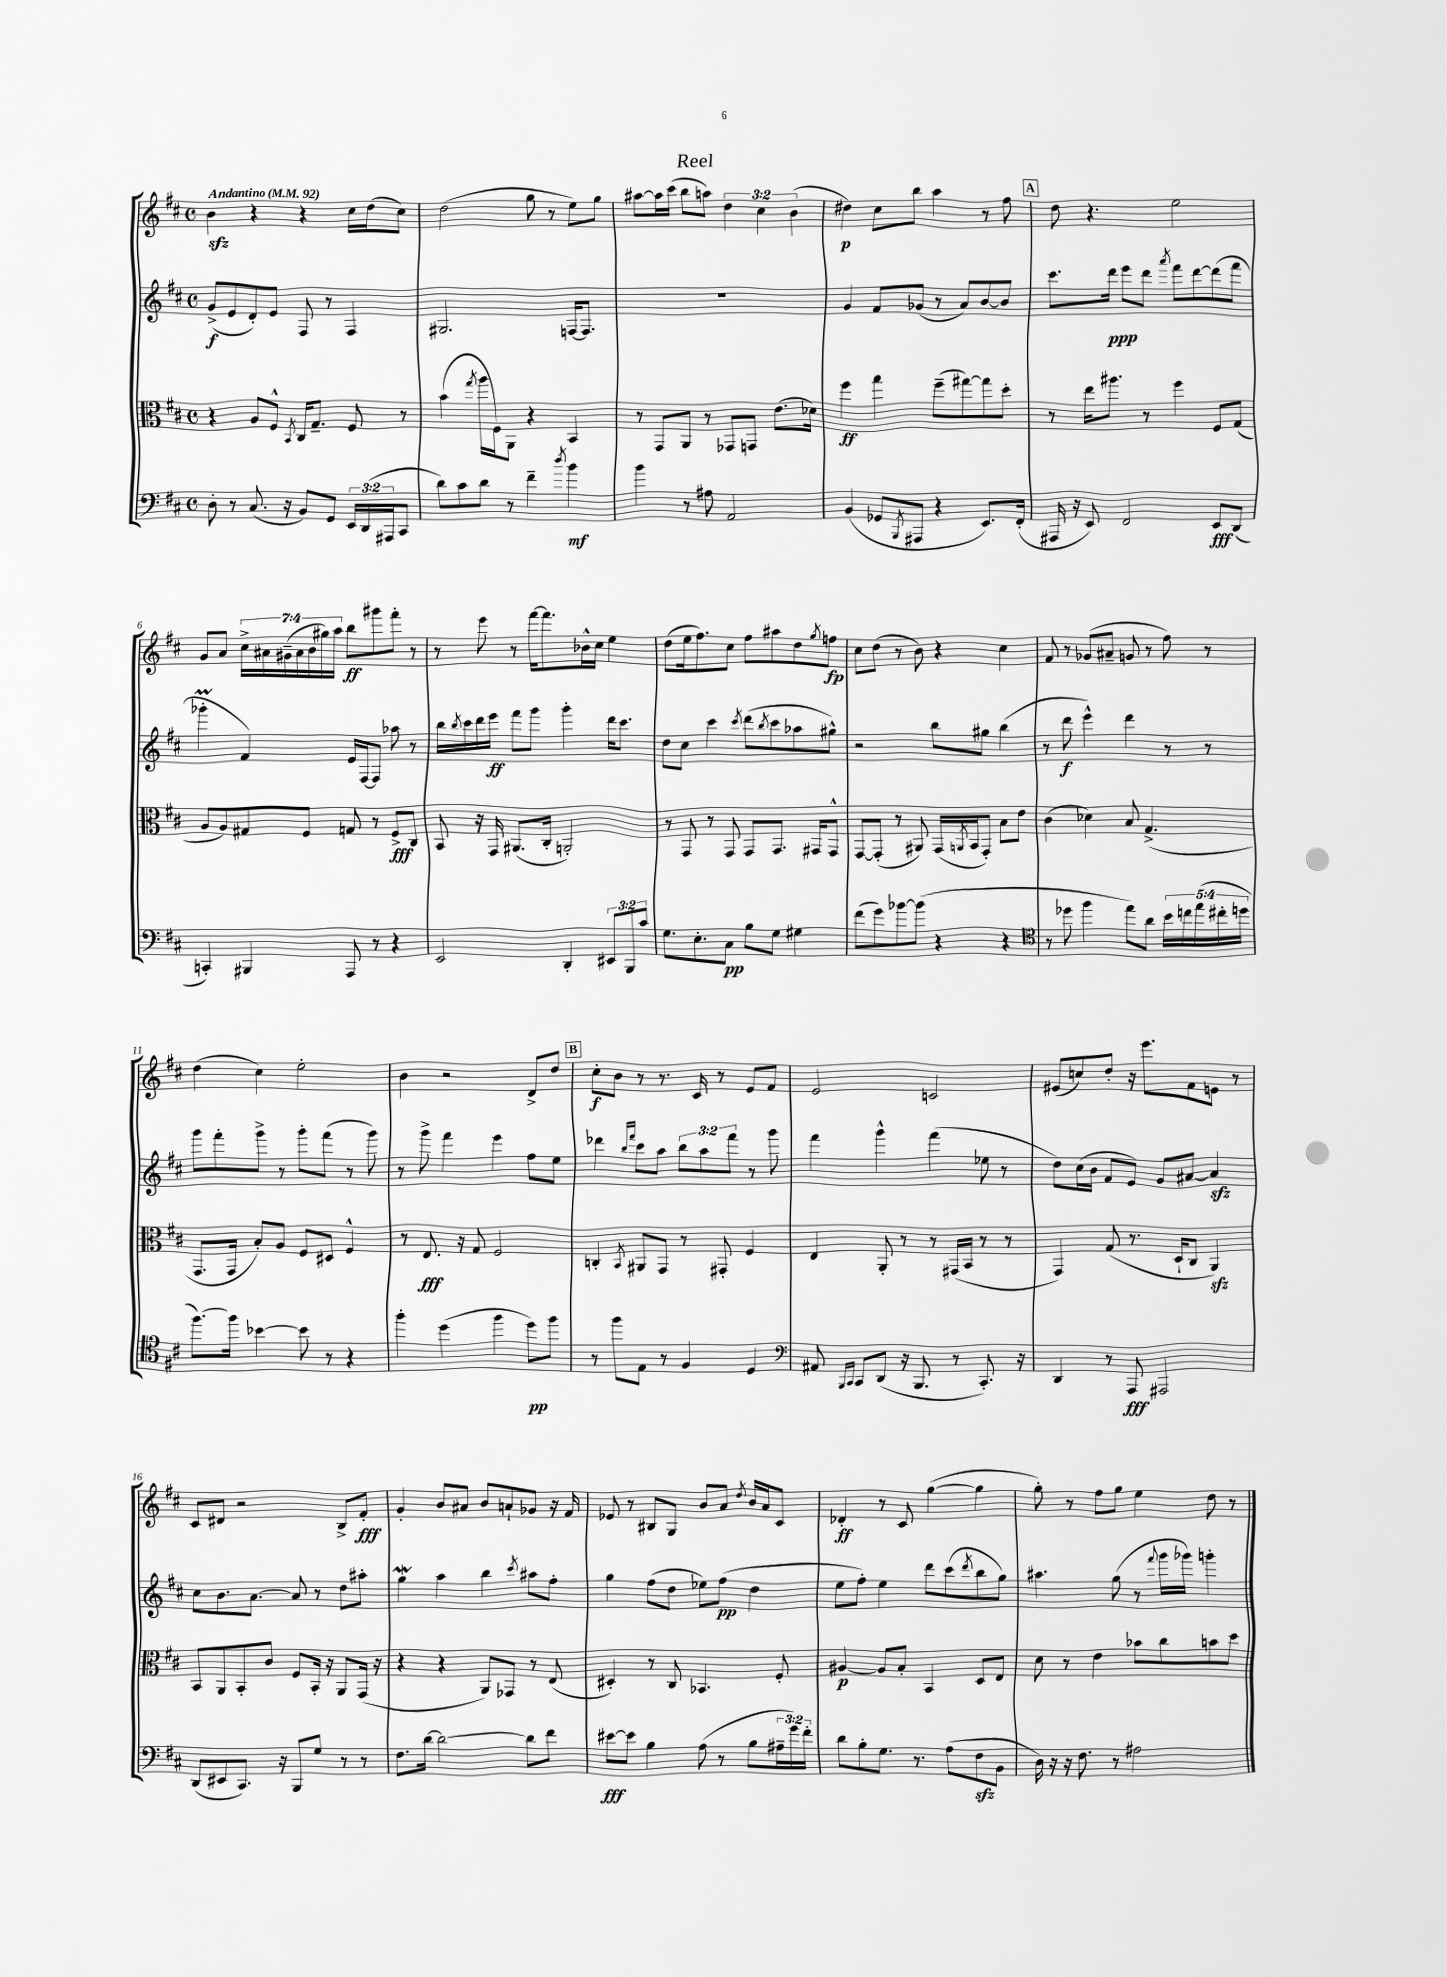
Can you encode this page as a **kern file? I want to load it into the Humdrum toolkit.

**kern	**dynam	**kern	**dynam	**kern	**dynam	**kern	**dynam
*part4	*part4	*part3	*part3	*part2	*part2	*part1	*part1
*staff4	*staff4	*staff3	*staff3	*staff2	*staff2	*staff1	*staff1
*clefF4	*	*clefC3	*	*clefG2	*	*clefG2	*
*k[f#c#]	*	*k[f#c#]	*	*k[f#c#]	*	*k[f#c#]	*
*M4/4	*	*M4/4	*	*M4/4	*	*M4/4	*
*met(c)	*	*met(c)	*	*met(c)	*	*met(c)	*
*MM92	*	*MM92	*	*MM92	*	*MM92	*
=1	=1	=1	=1	=1	=1	=1	=1
!	!	!	!	!	!	!LO:TX:a:B:t=Andantino	!
8D'\	.	4r	.	(8g^/L	f	4bzz\	.
8r	.	.	.	8e/	.	.	.
(8.C#/	.	8A/L	.	8d'/)	.	4r	.
.	.	8F#^^/J	.	8e/J	.	.	.
16r	.	.	.	.	.	.	.
.	.	8qBB/	.	.	.	.	.
8BB/L)	.	16C#/KL	.	8F#/	.	4r	.
.	.	8.G~/J	.	.	.	.	.
8GG/J	.	.	.	8r	.	.	.
24EE/LL	.	8F#/	.	4F#/	.	16cc#\LL	.
(24DD/	.	.	.	.	.	.	.
.	.	.	.	.	.	(16dd\J	.
24AAA#X/J	.	.	.	.	.	.	.
8CC#/J	.	8r	.	.	.	8cc#\J)	.
=2	=2	=2	=2	=2	=2	=2	=2
8d\L)	.	(4b\	.	2.G#X/	.	(2dd\	.
8c#\	.	.	.	.	.	.	.
.	.	8qgg/	.	.	.	.	.
8d\J	.	16aa\LL	.	.	.	.	.
.	.	16F#\J)	.	.	.	.	.
8r	.	8AA\J	.	.	.	.	.
4f#~\	.	4r	.	.	.	8gg\	.
.	.	.	.	.	.	8r	.
8qdd/	.	.	.	.	.	.	.
4b\	mf	4BB/	.	[16Fn/KL	.	8ee\L)	.
.	.	.	.	8.F/J]	.	.	.
.	.	.	.	.	.	8gg\J	.
=3	=3	=3	=3	=3	=3	=3	=3
4b\	.	8r	.	1r	.	[8aa#X\L	.
.	.	8GG/L	.	.	.	16aa#\L]	.
.	.	.	.	.	.	(16ccc#\JJ	.
8r	.	8AA/J	.	.	.	8bb\L	.
8A#X\	.	8r	.	.	.	8aan\J)	.
2AA/	.	8GG-X/L	.	.	.	6dd\	.
.	.	8GGn/J	.	.	.	.	.
.	.	.	.	.	.	6cc#\	.
.	.	(8.e\L	.	.	.	.	.
.	.	.	.	.	.	(6b\	.
.	.	16d-X\Jk)	.	.	.	.	.
=4	=4	=4	=4	=4	=4	=4	=4
(4BB/	.	4ff#\	ff	4g/	.	4dd#X\)	p
8GG-X/L	.	4gg\	.	8f#/L	.	8cc#\L	.
8qBBB/	.	.	.	.	.	.	.
8AAA#X/J	.	.	.	(8g-X/J	.	8bb\J	.
4r	.	(8ff#~\L	.	8r	.	4aa\	.
.	.	[8gg#X\)	.	8a/L)	.	.	.
8.EE/L)	.	8gg#\]	.	[8b/	.	8r	.
.	.	8dd'\J	.	8b/J]	.	8ff#\	.
(16FF#'/Jk	.	.	.	.	.	.	.
!!LO:REH:place=s1:t=A
=5	=5	=5	=5	=5	=5	=5	=5
16AAA#X/	.	8r	.	8.ccc#\L	.	8dd\	.
16r	.	.	.	.	.	.	.
8EE/)	.	16ee\KL	.	.	.	4.r	.
.	.	8.aa#X\J	.	16ddd\Jk	ppp	.	.
2FF#/	.	.	.	8eee\L	.	.	.
.	.	8r	.	8ddd\J	.	.	.
.	.	.	.	8qaaa/	.	.	.
.	.	4ff#\	.	8fff#\L	.	2ee\	.
.	.	.	.	[8ddd\	.	.	.
8EE/L	fff	8F#/L	.	(8ddd\]	.	.	.
(8DD/J	.	(8G/J	.	8fff#\J	.	.	.
!!LO:LB:g=z
=6	=6	=6	=6	=6	=6	=6	=6
4CCn'/)	.	8A/L	.	4ggg-XM'\	.	8g/L	.
.	.	8A/)	.	.	.	8a/J	.
4BBB#X/	.	8G#X/	.	4f#/)	.	28cc#^\LL	.
.	.	.	.	.	.	28a#X\	.
.	.	.	.	.	.	(28g#X~\	.
.	.	.	.	.	.	28a#\	.
.	.	8F#/J	.	.	.	.	.
.	.	.	.	.	.	28b\	.
.	.	.	.	.	.	28gg#X\)	.
.	.	.	.	.	.	28aa\JJ	.
8AAA/	.	8Gn/	.	16e/LL	.	8bb\L	ff
.	.	.	.	[16F#/J	.	.	.
8r	.	8r	.	8F#/J]	.	8ggg#X\	.
4r	.	8F#^/L	fff	8aa-X\	.	8fff#'\J	.
.	.	8C#/J	.	8r	.	8r	.
=7	=7	=7	=7	=7	=7	=7	=7
2EE/	.	8BB/	.	16bb\LL	.	8r	.
.	.	.	.	8qbb/	.	.	.
.	.	.	.	16ccc#\	.	.	.
.	.	16r	.	16ddd\	.	8eee\	.
.	.	16GG/	.	16eee\JJ	ff	.	.
.	.	(8.AA#X/L	.	8fff#\L	.	8r	.
.	.	.	.	8ggg\J	.	[16fff#\KL	.
.	.	16C#'/Jk	.	.	.	8.fff#\]	.
4DD'/	.	2AAn'/)	.	4ggg'\	.	.	.
.	.	.	.	.	.	16b-X^^\L	.
.	.	.	.	.	.	16cc#\JJ	.
12EE#X/L	.	.	.	16ddd\KL	.	4ee\	.
.	.	.	.	8.ccc#\J	.	.	.
12BBB/	.	.	.	.	.	.	.
12c#/J	.	.	.	.	.	.	.
=8	=8	=8	=8	=8	=8	=8	=8
8.G\L	.	8r	.	8dd\L	.	(8dd\L	.
.	.	8GG/	.	8cc#\J	.	16ee\k	.
8.E'\	.	.	.	.	.	8.ff#\)	.
.	.	8r	.	4ccc#\	.	.	.
8C#\J	pp	8GG/	.	.	.	8cc#\J	.
.	.	.	.	8qccc#/	.	.	.
8B\L	.	8GG/L	.	(8ddd\L	.	8ff#\L	.
.	.	.	.	8qbb/	.	.	.
8G\J	.	8.GG/J	.	8ccc#\	.	8aa#X\	.
4G#X\	.	.	.	8aa-X\	.	8dd\	.
.	.	16GG#X/KL	.	.	.	.	.
.	.	.	.	.	.	8qgg/	.
.	.	8GG#^^/J	.	8gg#X^^\J)	.	8ffn\J	fp
=9	=9	=9	=9	=9	=9	=9	=9
(8f#\L	.	[8GG/L	.	2r	.	8cc#\L	.
8g\)	.	(8GG'/J]	.	.	.	(8dd\J	.
[8b-X\	.	8r	.	.	.	8r	.
(8b-\J]	.	8AA#X/)	.	.	.	8b\)	.
4r	.	(16GG/LL	.	8bb\L	.	4r	.
.	.	8qAAn/	.	.	.	.	.
.	.	16BB/J	.	.	.	.	.
.	.	8GG'/J)	.	8gg#X\J	.	.	.
4r	.	8B\L	.	(4bb\	.	4cc#\	.
.	.	8e\J	.	.	.	.	.
=10	=10	=10	=10	=10	=10	=10	=10
*clefC4	*	*	*	*	*	*	*
8r	.	(4c#\	.	8r	.	8f#/	.
8dd-X\	.	.	.	8ddd\	f	8r	.
4ff#\	.	4d-X\)	.	4eee^^\)	.	(8g-X/L	.
.	.	.	.	.	.	8a#X~/J	.
8ee\L)	.	8B/	.	4ddd\	.	8gn/	.
8a\J	.	(4.G^/	.	.	.	8r	.
20b\LL	.	.	.	8r	.	8ff#\)	.
20ccn\	.	.	.	.	.	.	.
(20ee\	.	.	.	.	.	.	.
.	.	.	.	8r	.	8r	.
20cc#X'\	.	.	.	.	.	.	.
20ddn\JJ	.	.	.	.	.	.	.
!!LO:LB:g=z
=11	=11	=11	=11	=11	=11	=11	=11
[8.ff#\L)	.	8.GG/L	.	8ggg\L	.	(4dd\	.
.	.	.	.	8fff#'\	.	.	.
16ff#\Jk]	.	16GG/Jk	.	.	.	.	.
[4b-X\	.	8B'/L)	.	8ggg^\J	.	4cc#\)	.
.	.	8A/J	.	8r	.	.	.
8b-\]	.	8F#/L	.	8ggg'\L	.	2ee'\	.
8r	.	8D#X/J	.	(8fff#\J	.	.	.
4r	.	4F#^^/	.	8r	.	.	.
.	.	.	.	8ggg\)	.	.	.
=12	=12	=12	=12	=12	=12	=12	=12
4ff#'\	.	8r	.	8r	.	4b\	.
.	.	8.E/	fff	8ggg^\	.	.	.
(4dd\	.	.	.	4fff#\	.	2r	.
.	.	16r	.	.	.	.	.
.	.	8G/	.	.	.	.	.
4ff#\	.	2F#/	.	4eee\	.	.	.
8dd\L)	pp	.	.	8ff#\L	.	8d^/L	.
8ff#\J	.	.	.	8ee\J	.	8dd/J	.
!!LO:REH:place=s1:t=B
=13	=13	=13	=13	=13	=13	=13	=13
8r	.	4Cn'/	.	4ddd-X\	.	8cc#'\L	f
8ff#\L	.	.	.	.	.	8b\J	.
.	.	.	.	16qqbb/LL	.	.	.
.	.	8qBB/	.	16qqfff#/JJ	.	.	.
8E\J	.	8AA#X/L	.	8ccc#\L	.	8r	.
8r	.	8GG/J	.	8aa\J	.	8.r	.
4F#/	.	8r	.	12bb\L	.	.	.
.	.	.	.	.	.	16c#/	.
.	.	.	.	12aa\	.	.	.
.	.	8GG#X'/	.	.	.	8r	.
.	.	.	.	12fff#\J	.	.	.
4D/	.	4F#/	.	8r	.	8e/L	.
.	.	.	.	8ggg\	.	8f#/J	.
=14	=14	=14	=14	=14	=14	=14	=14
*clefF4	*	*	*	*	*	*	*
8AA#X/	.	4E/	.	4fff#\	.	2e/	.
16qqBBB/LL	.	.	.	.	.	.	.
16qqCC#/JJ	.	.	.	.	.	.	.
8CC#/L	.	.	.	.	.	.	.
(8DD/J	.	8AA'/	.	4ggg^^\	.	.	.
16r	.	8r	.	.	.	.	.
8.BBB/	.	.	.	.	.	.	.
.	.	8r	.	(4fff#\	.	2cn/	.
8r	.	(16GG#X/LL	.	.	.	.	.
.	.	16BB/JJ	.	.	.	.	.
8.CC#'/)	.	8r	.	8ee-X\	.	.	.
.	.	8r	.	8r	.	.	.
16r	.	.	.	.	.	.	.
=15	=15	=15	=15	=15	=15	=15	=15
4DD/	.	4GG/)	.	8dd\L)	.	(8e#X/L	.
.	.	.	.	(16cc#\L	.	8ccn/)	.
.	.	.	.	16b\JJ	.	.	.
8r	.	(8G/	.	8f#/L	.	8dd'/J	.
8AAA/	fff	8.r	.	8e/J)	.	16r	.
.	.	.	.	.	.	8.eee\L	.
2AAA#X/	.	.	.	8g/L	.	.	.
.	.	16D`/KL	.	.	.	.	.
.	.	8C#/J	.	[8a#X/J	.	8f#\	.
.	.	4AAzz/)	.	4a#zz/]	.	8en\J	.
.	.	.	.	.	.	8r	.
!!LO:LB:g=z
=16	=16	=16	=16	=16	=16	=16	=16
(8DD/L	.	8BB/L	.	8cc#\L	.	8c#/L	.
8EE#X/	.	8AA/	.	8.b\	.	8d#X/J	.
8.CC#/J)	.	8BB'/	.	.	.	2r	.
.	.	.	.	[8.a\J	.	.	.
.	.	8c#/J	.	.	.	.	.
16r	.	.	.	.	.	.	.
8BBB/L	.	8F#/L	.	8a/]	.	.	.
8G/J	.	16BB'/Jk	.	8r	.	.	.
.	.	16r	.	.	.	.	.
8r	.	8AA/L	.	8dd\L	.	8B^/L	.
8r	.	(16GG/Jk	.	8aa#X'\J	.	8f#'/J	fff
.	.	16r	.	.	.	.	.
=17	=17	=17	=17	=17	=17	=17	=17
8.F#\L	.	4r	.	4ggw\	.	4g'/	.
[16d\Jk	.	.	.	.	.	.	.
2d\_	.	4r	.	4aa\	.	8b/L	.
.	.	.	.	.	.	8a#X/J	.
.	.	8AA/L)	.	4bb\	.	8b/L	.
.	.	8GG-X/J	.	.	.	8an`/	.
.	.	.	.	8qccc#/	.	.	.
8d\L]	.	8r	.	8aa#X\L	.	8g-X/J	.
8f#\J	.	(8E/	.	8ff#'\J	.	16r	.
.	.	.	.	.	.	16f#/	.
=18	=18	=18	=18	=18	=18	=18	=18
[8e#X\L	fff	4D#X'/)	.	4gg\	.	8e-X/	.
8e#\J]	.	.	.	.	.	8r	.
4B\	.	8r	.	(8ff#\L	.	8B#X/L	.
.	.	8C#/	.	8dd\J	.	8G/J	.
(8A\	.	4.BB-X/	.	8ee-X\L)	.	8b/L	.
8r	.	.	.	(8ff#\J	pp	8a/J	.
.	.	.	.	.	.	8qdd/	.
8B\L	.	.	.	4dd\	.	16b/LL	.
.	.	.	.	.	.	16a/J	.
24A#X~\L	.	8F#'/	.	.	.	8c#/J	.
24g\)	.	.	.	.	.	.	.
24f#'\JJ	.	.	.	.	.	.	.
=19	=19	=19	=19	=19	=19	=19	=19
8d\L	.	[4A#X/	p	8ee\L	.	4d-X'/	ff
8B'\	.	.	.	8ff#'\J)	.	.	.
8.G\J	.	8A#/L]	.	4ee\	.	8r	.
.	.	8B'/J	.	.	.	8c#/	.
8.r	.	.	.	.	.	.	.
.	.	4BB/	.	8ddd\L	.	([4gg\	.
(8A\L	.	.	.	(8ccc#\	.	.	.
.	.	.	.	8qddd/	.	.	.
8F#zz\	.	8D/L	.	8bb\	.	4gg\]	.
8BB\J	.	8E/J	.	8gg\J)	.	.	.
=20	=20	=20	=20	=20	=20	=20	=20
16D\)	.	8d\	.	4.aa#X\	.	8gg'\)	.
16r	.	.	.	.	.	.	.
16r	.	8r	.	.	.	8r	.
8.F#\	.	.	.	.	.	.	.
.	.	4e\	.	.	.	8ff#\L	.
8r	.	.	.	(8gg\	.	8gg\J	.
2A#X\	.	8b-X\L	.	8r	.	4ee\	.
.	.	.	.	8qqfff#/	.	.	.
.	.	8cc#\	.	16ggg\LL	.	.	.
.	.	.	.	16ggg-X\JJ)	.	.	.
.	.	8bn\	.	4gggn'\	.	8dd\	.
.	.	8dd\J	.	.	.	8r	.
==	==	==	==	==	==	==	==
*-	*-	*-	*-	*-	*-	*-	*-
